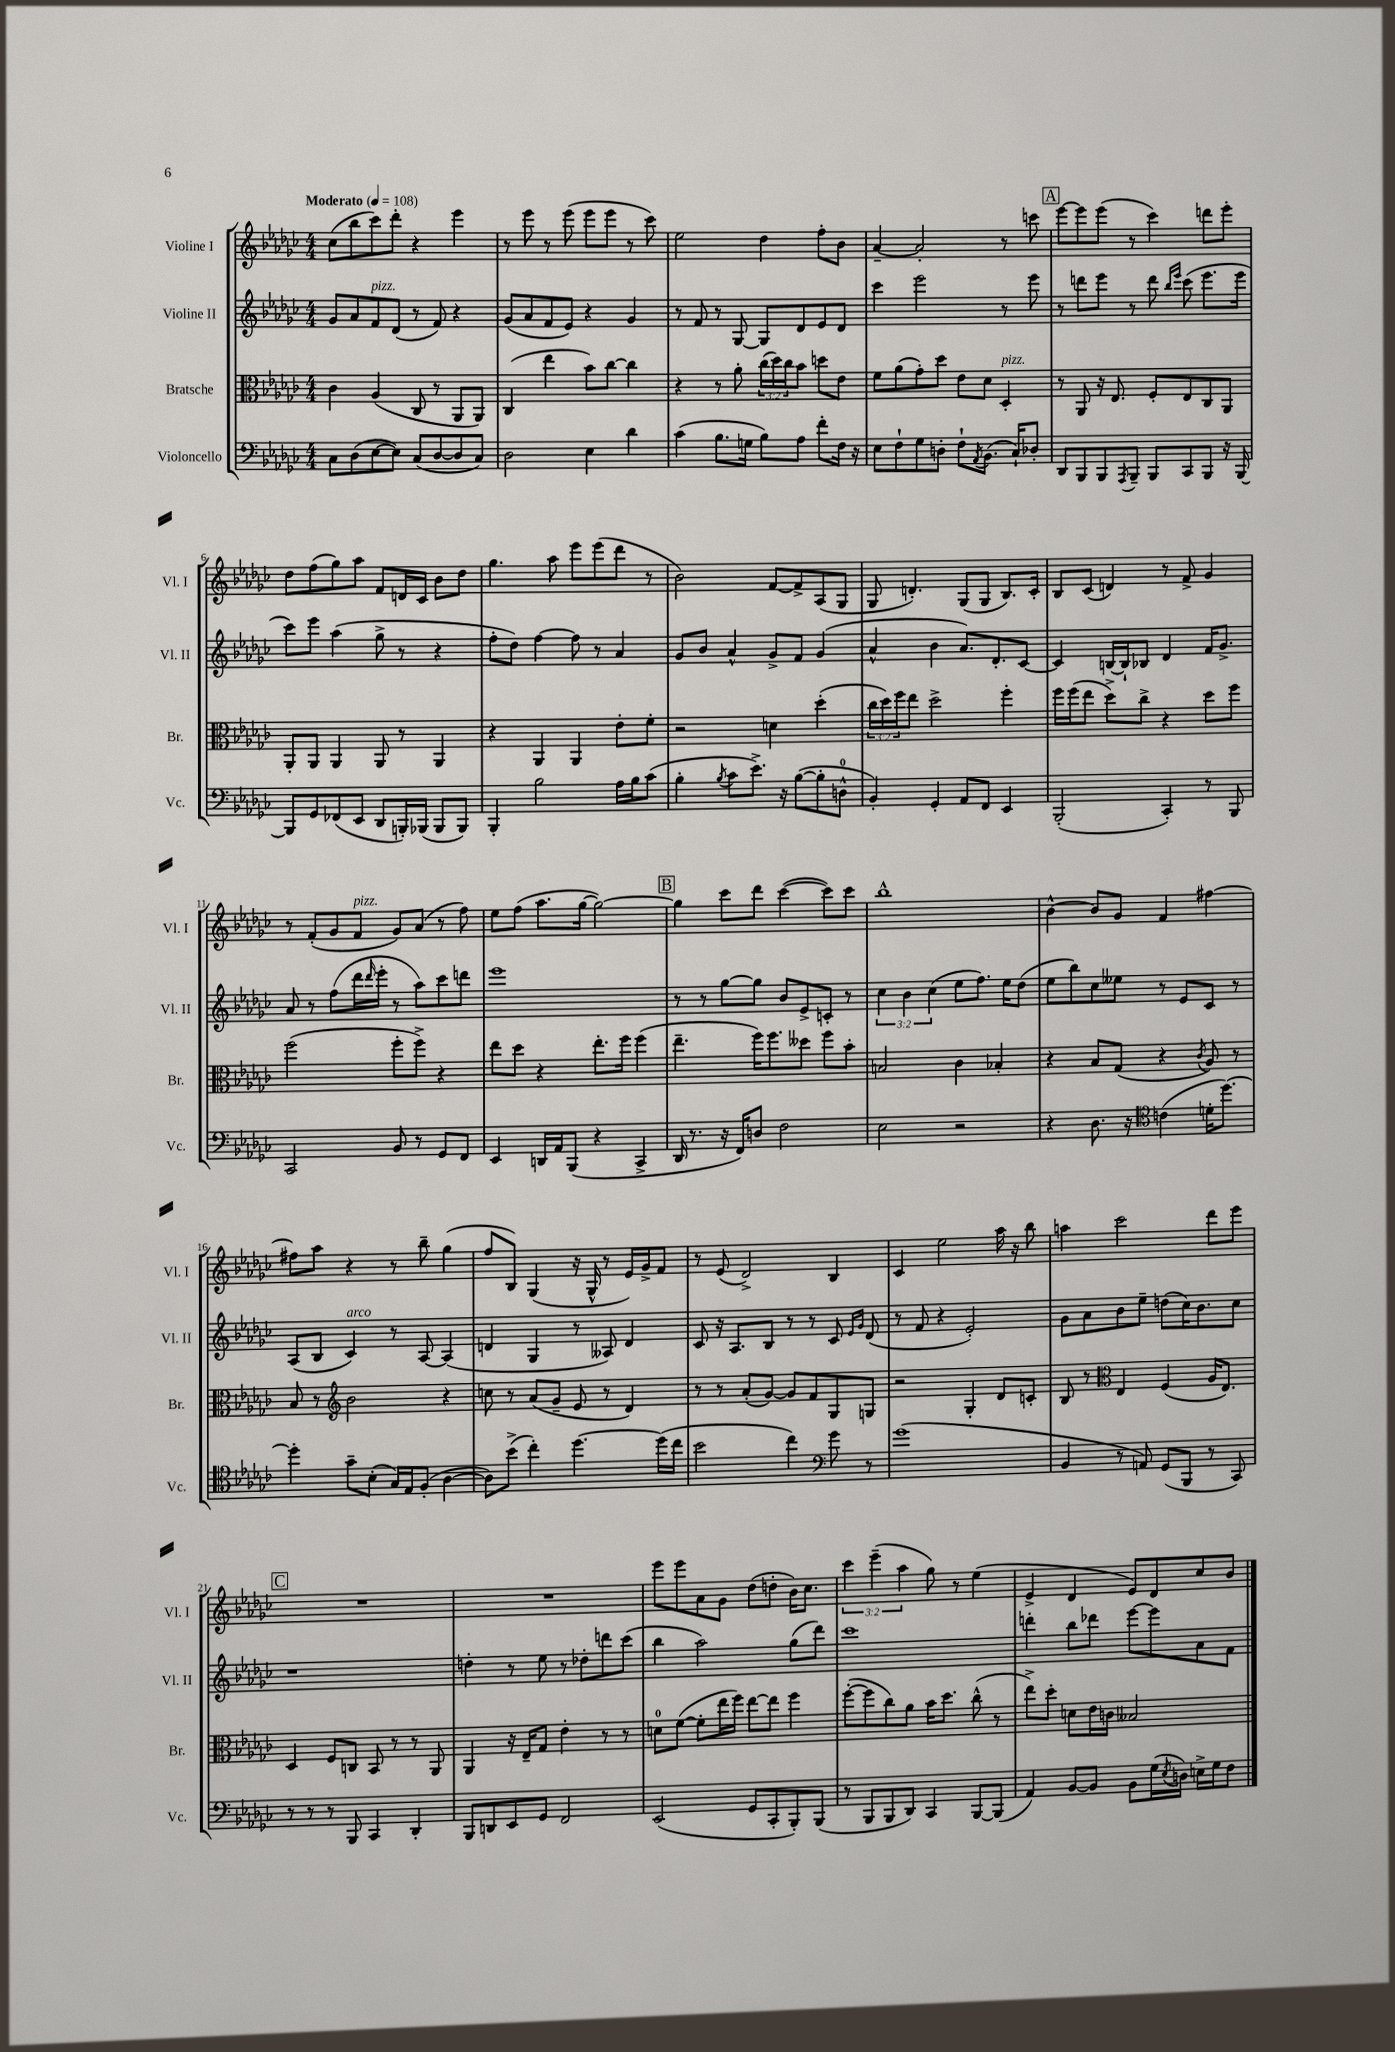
<<
\new StaffGroup <<
\new Staff = "s0" \with { instrumentName = "Violine I" shortInstrumentName = "Vl. I" } {
    \clef treble \key ges \major \numericTimeSignature \time 4/4 \override Staff.TupletNumber.text = #tuplet-number::calc-fraction-text \tempo "Moderato" 4 = 108
    ces''8( bes''8 ces'''8) des'''8-. r4 ees'''4 |
    r8 ees'''8 r8 ees'''8( ees'''8 ees'''8 r8 ces'''8) |
    ees''2 des''4 f''8-. bes'8 |
    aes'4~-- aes'2-. r8 c'''8 |
    \mark \markup { \box "A" } ees'''8~ ees'''8 ees'''8( r8 ces'''4) d'''8 ees'''8-. |
    des''8 f''8( ges''8) aes''8 f'8 d'16 ces'16 bes'8 des''8 |
    ges''4. aes''8 ees'''8 ees'''8( des'''8 r8 |
    bes'2) f'8~ f'8-> aes8( ges8 |
    ges8 d'4.-.) ges8( ges8 bes8.) ces'16-. |
    bes8 ces'8( d'4) r8 f'8-> ges'4 |
    r8 f'8-.( ges'8 f'8^\markup { \italic "pizz." } ges'8) aes'8( r8 f''8) |
    ees''8 f''8( aes''8. ges''16~ ges''2~) |
    \mark \markup { \box "B" } ges''4 ces'''8 des'''8 ces'''4~( ces'''8) ces'''8 |
    bes''1-^ |
    bes'4~-^ bes'8 ges'8 f'4 fis''4~ |
    fis''8 aes''8 r4 r8 bes''8-- ges''4( |
    f''8 bes8) ges4( r16 ges16-^ r8 ees'16) ges'16-> f'8 |
    r8 ees'8( des'2->) bes4 |
    ces'4 ees''2 aes''16 r16 bes''8 |
    a''4 ces'''2 des'''8 ees'''8 |
    \mark \markup { \box "C" } R1 |
    R1 |
    ees'''8 ees'''8 aes'8 ges'8 des''8( d''8-. bes'16) ces''8. |
    \tuplet 3/2 { ces'''4 ees'''4--( aes''4 } ges''8) r8 ees''4( |
    ees'4-> des'4 ees'8) des'8 ces''8 bes'8 \bar "|." |
}
\new Staff = "s1" \with { instrumentName = "Violine II" shortInstrumentName = "Vl. II" } {
    \clef treble \key ges \major \numericTimeSignature \time 4/4 \override Staff.TupletNumber.text = #tuplet-number::calc-fraction-text
    ges'8 aes'8 f'8^\markup { \italic "pizz." } des'8( r8 f'8) r4 |
    ges'8( aes'8 f'8 ees'8) r4 ges'4 |
    r8 f'8 r8 ges8~ ges8 des'8 ees'8 des'8 |
    ces'''4 ees'''2 r8 ees'''8 |
    \mark \markup { \box "A" } r8 d'''8 ees'''8 r8 d'''8 \grace { bes''16 ees'''16 } ces'''8( ees'''8. ees'''16 |
    ces'''8) ees'''8 aes''4( ges''8-> r8 r4 |
    f''8-. des''8) f''4~ f''8 r8 aes'4 |
    ges'8 bes'8 aes'4-^ ges'8-> f'8 ges'4( |
    aes'4-^ bes'4 aes'8.) des'8.-. ces'8~ |
    ces'4 b16~ b16-! bes8 des'4 f'16 ges'8.-> |
    aes'8 r8 f''8( des'''16 \grace { des'''16 } ees'''16-. r8 aes''8) ces'''8 d'''8 |
    ees'''1 |
    \mark \markup { \box "B" } r8 r8 ges''8~ ges''8 bes'8 ees'8-> c'8-. r8 |
    \tuplet 3/2 { ces''4 bes'4 ces''4( } ees''8 f''8.) ees''16 des''8( |
    ees''8 bes''8) ces''8 eeses''8 r8 ees'8 ces'8 r8 |
    aes8( bes8 ces'4^\markup { \italic "arco" }) r8 aes8~ aes4( |
    d'4 ges4 r8 aeses8) d'4 |
    ces'8 r16 aes8. bes8 r8 r8 ces'8 \grace { ees'16 ges'16 } des'8( |
    r8 f'8 r4 ees'2-.) |
    ges'8 aes'8 bes'8 ees''8-- d''8( ces''16) bes'8. ces''8 |
    \mark \markup { \box "C" } r1 |
    d''4-. r8 ees''8 r8 des''8-. d'''8 ces'''8( |
    bes''4 aes''2) ges''8( des'''8) |
    ces'''1 |
    d'''4-. bes''8 des'''8 ees'''8~ ees'''8 aes'8 f'8 \bar "|." |
}
\new Staff = "s2" \with { instrumentName = "Bratsche" shortInstrumentName = "Br." } {
    \clef alto \key ges \major \numericTimeSignature \time 4/4 \override Staff.TupletNumber.text = #tuplet-number::calc-fraction-text
    ces'4 aes4( ces8 r8 aes,8 aes,8) |
    ces4( ees''4 bes'8) ces''8~ ces''4 |
    r4 r8 aes'8-. \tuplet 3/2 { ces''16( des''16) ces''16 } bes'8 d''8 ees'8 |
    f'8 aes'8( ges'8-.) des''8 ees'8 des'8 des4-.^\markup { \italic "pizz." } |
    \mark \markup { \box "A" } r8 aes,8 r16 ees8. f8-. ees8 ces8 aes,8 |
    aes,8-. aes,8 aes,4 aes,8 r8 aes,4 |
    r4 aes,4 aes,4 ees'8-. f'8-. |
    r2 d'4 des''4-.( |
    \tuplet 3/2 { ces''16 des''16) f''16 } ees''8 des''2-> f''4-. |
    f''16 f''16( ees''8 des''8->) ces''8-> r4 des''8 f''8 |
    f''2( f''8-. f''8->) r4 |
    ees''8 des''8 r4 ees''8.-. f''16 f''4( |
    \mark \markup { \box "B" } ees''4.-- f''16) f''8. deses''8 f''8 bes'8-. |
    b2 ces'4 bes4-. |
    r4 bes8 ges8( r4 \acciaccatura { ces'8 } aes8) r8 |
    bes8 r8 \clef treble bes'2 r4 |
    c''8 r8 aes'8( ges'8-- ees'8 r8 des'4) |
    r8 r8 aes'8-.( ges'8~) ges'8 f'8 ges8 g8 |
    r2 ges4-. des'8 c'8-. |
    bes8 r8 \clef alto ees4 f4( aes16 ees8.) |
    \mark \markup { \box "C" } des4 f8 c8 bes,8 r8 r8 aes,8 |
    aes,4 r16 ees16-- ges8 ees'4-. r8 r8 |
    d'8-0 f'8~( f'8-. ees''16 f''16) ees''8~ ees''8 f''4 |
    f''8~-.( f''8 ces''8) aes'8 bes'16 des''8. ces''8-^( r8 |
    ees''8->) des''8-. d'8 ees'16 c'16 beses2 \bar "|." |
}
\new Staff = "s3" \with { instrumentName = "Violoncello" shortInstrumentName = "Vc." } {
    \clef bass \key ges \major \numericTimeSignature \time 4/4
    ces8 des8( ees8~ ees8) ces8( des8~ des8 ces8) |
    des2 ees4 des'4 |
    ces'4( bes8. g16 bes8) aes8 f'8-. f16 r16 |
    ees8 f8-! ges8 d8-. f8-! \acciaccatura { aes,8 } bes,8.( ces16-!) des8-. |
    \mark \markup { \box "A" } des,8 bes,,8 bes,,8 \acciaccatura { aes,,8 } bes,,8-- bes,,8 ces,8 bes,,8 r16 bes,,16~ |
    bes,,8 ges,8 fes,8( ees,8 des,8 b,,16-.) bes,,16( bes,,8 bes,,8) |
    bes,,4-. bes2 aes16 bes16 ces'8( |
    bes4-. \acciaccatura { bes8 } ces'8 ees'8.->) r16 bes8~( bes8-. d8-0-^ |
    bes,4-.) ges,4-. aes,8 f,8 ees,4 |
    bes,,2-.( ces,4-.) r8 bes,,8 |
    ces,2 bes,8 r8 ges,8 f,8 |
    ees,4 d,16 aes,16 bes,,8( r4 ces,4-> |
    \mark \markup { \box "B" } des,16 r8. r16 f,16) d8 f2 |
    ees2 r2 |
    r4 des8. r16 \clef tenor c'4( d'16-. des''8.~) |
    des''4-. ges'8-- bes8-.( ges16) ees16 f8-.( aes4~ |
    aes8) bes'8->( ces''4-.) des''4.~ des''16( ces''16 |
    bes'2 ces''4) \clef bass ges'8 r8 |
    ges'1( |
    bes,4 r8 a,8) ges,8( bes,,8 r8 ces,8) |
    \mark \markup { \box "C" } r8 r8 r8 bes,,8 ces,4 des,4-. |
    bes,,8 d,8 ees,8 ges,8 f,2 |
    ees,2( ges,8 ces,8-. bes,,8-.) bes,,8( |
    r8 bes,,8 bes,,8 des,8) ces,4 bes,,8~ bes,,8( |
    aes,4) bes,8~ bes,8 bes,8 ges16( \acciaccatura { ees8 } d16) e16-> ges16 f8 \bar "|." |
}
>>
>>
